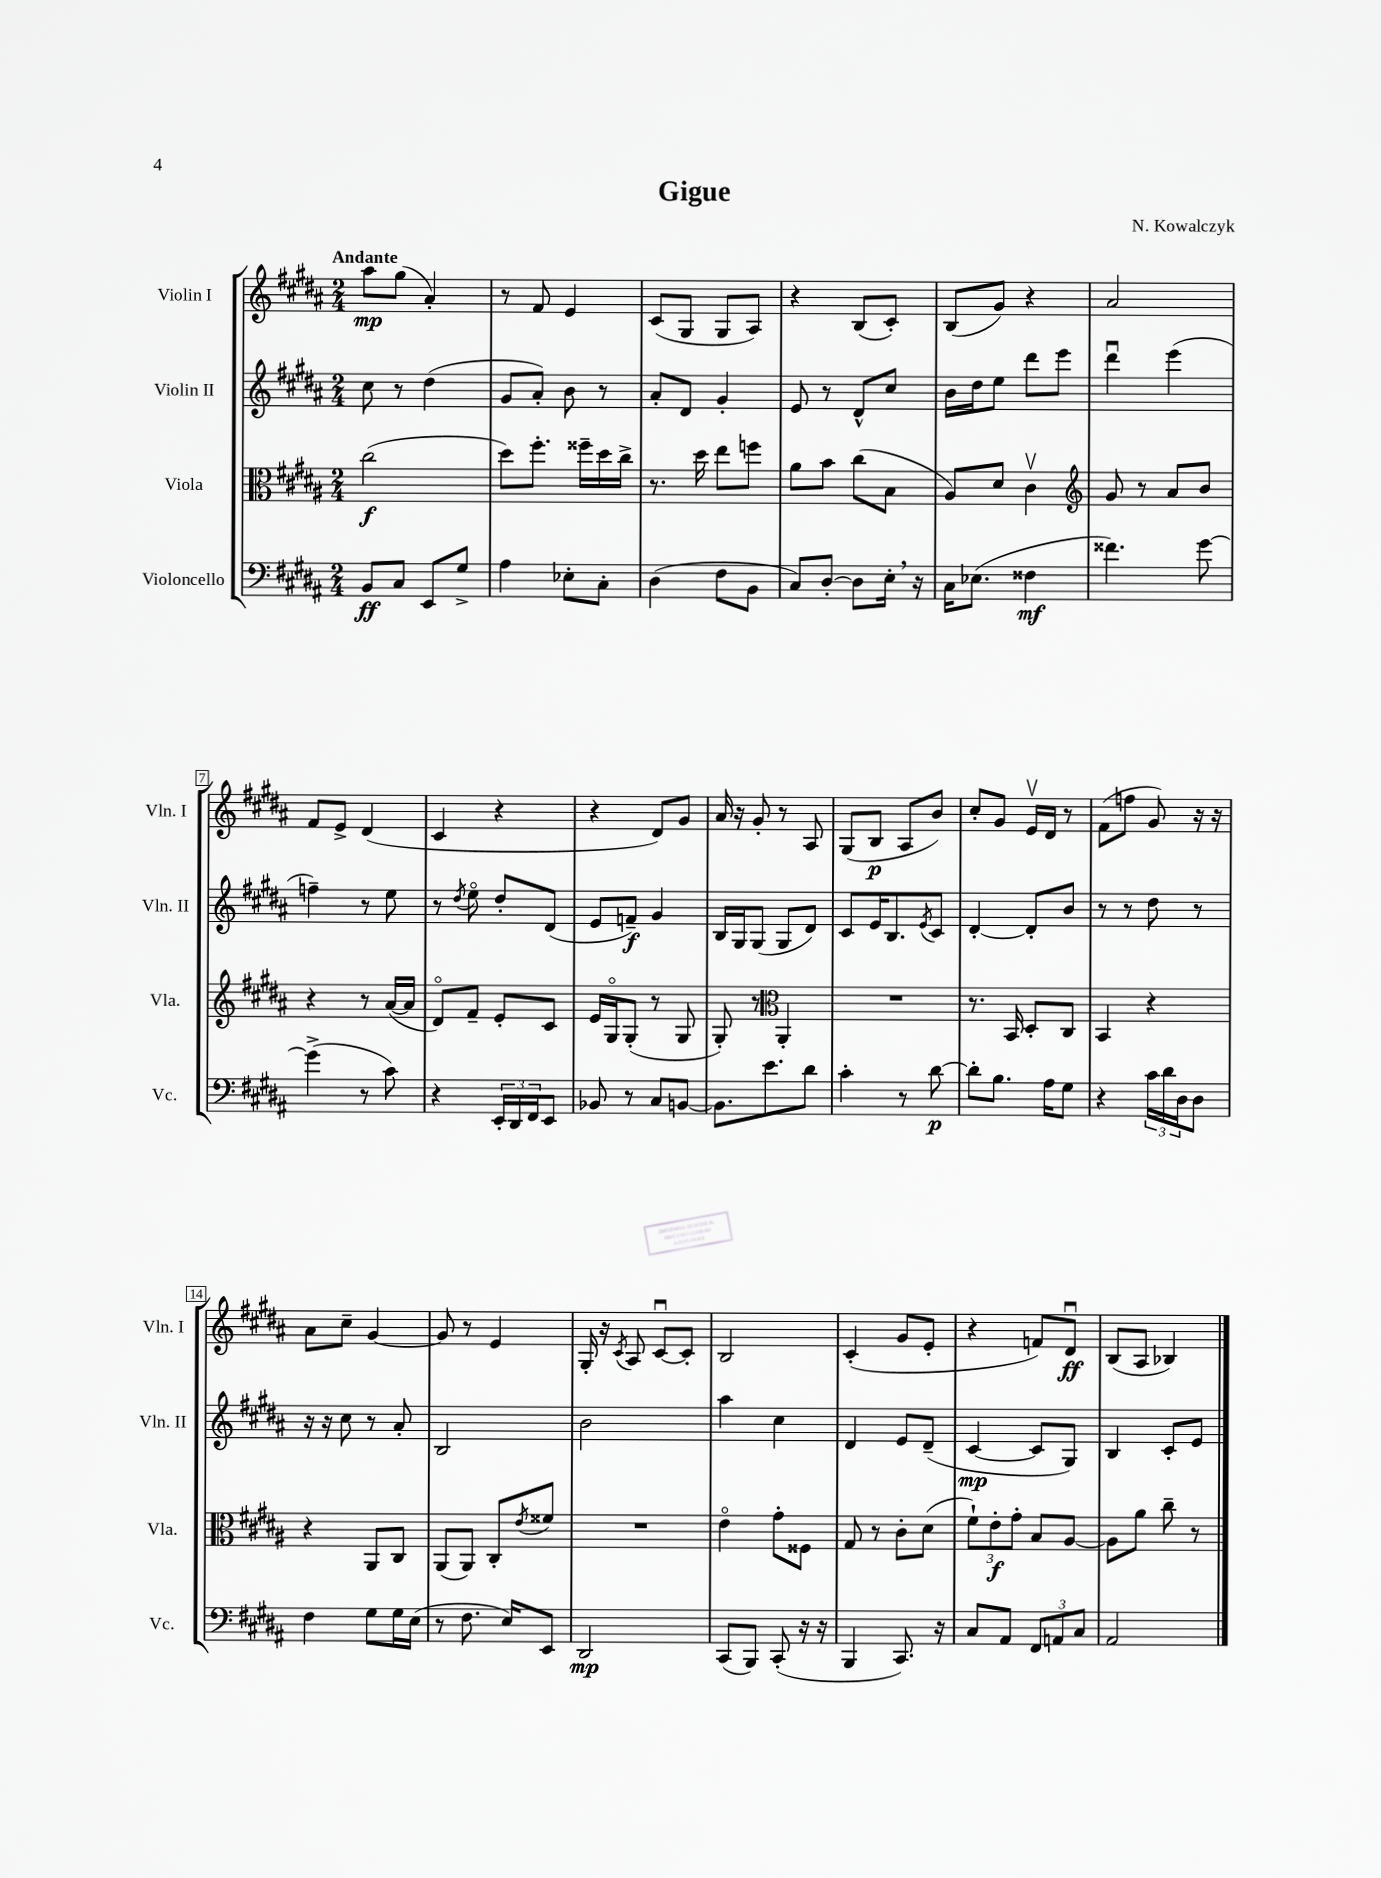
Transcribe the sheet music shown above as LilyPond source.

\header { title = "Gigue" composer = "N. Kowalczyk" }
<<
\new StaffGroup <<
\new Staff = "s0" \with { instrumentName = "Violin I" shortInstrumentName = "Vln. I" } {
    \clef treble \key b \major \numericTimeSignature \time 2/4 \tempo "Andante"
    ais''8\mp gis''8( ais'4-.) |
    r8 fis'8 e'4 |
    cis'8( gis8 gis8 ais8) |
    r4 b8( cis'8-.) |
    b8( gis'8) r4 |
    ais'2 |
    fis'8 e'8-> dis'4( |
    cis'4 r4 |
    r4 dis'8) gis'8 |
    ais'16 r16 gis'8-. r8 ais8 |
    gis8( b8\p ais8 b'8) |
    cis''8-. gis'8 e'16\upbow dis'16 r8 |
    fis'8( f''8 gis'8) r16 r16 |
    ais'8 cis''8-- gis'4~ |
    gis'8 r8 e'4 |
    gis16-. r16 \acciaccatura { cis'8 } ais8 cis'8~\downbow cis'8-. |
    b2 |
    cis'4-.( gis'8 e'8-. |
    r4 f'8) dis'8\downbow\ff |
    b8( ais8 bes4) \bar "|." |
}
\new Staff = "s1" \with { instrumentName = "Violin II" shortInstrumentName = "Vln. II" } {
    \clef treble \key b \major \numericTimeSignature \time 2/4
    cis''8 r8 dis''4( |
    gis'8 ais'8-.) b'8 r8 |
    ais'8-. dis'8 gis'4-. |
    e'8 r8 dis'8-^ cis''8 |
    b'16 dis''16 e''8 dis'''8 e'''8 |
    dis'''4\downbow e'''4( |
    f''4--) r8 e''8 |
    r8 \acciaccatura { dis''8 } e''8\flageolet dis''8-. dis'8( |
    e'8 f'8--\f) gis'4 |
    b16 gis16 gis8( gis8 dis'8) |
    cis'8 e'16 b8. \acciaccatura { e'8 } cis'8 |
    dis'4~-. dis'8-. b'8 |
    r8 r8 dis''8 r8 |
    r16 r16 cis''8 r8 ais'8-. |
    b2 |
    b'2 |
    ais''4 cis''4 |
    dis'4 e'8 dis'8--( |
    cis'4~\mp cis'8 gis8) |
    b4 cis'8-. e'8 \bar "|." |
}
\new Staff = "s2" \with { instrumentName = "Viola" shortInstrumentName = "Vla." } {
    \clef alto \key b \major \numericTimeSignature \time 2/4
    cis''2\f( |
    dis''8) fis''8.-. fisis''16-- dis''16 cis''16-> |
    r8. dis''16 e''8 f''8 |
    ais'8 b'8 cis''8( b8 |
    ais8) dis'8 cis'4\upbow |
    \clef treble gis'8 r8 ais'8 b'8 |
    r4 r8 ais'16~( ais'16 |
    dis'8\flageolet) fis'8-- e'8-. cis'8 |
    e'16 gis16\flageolet gis8-.( r8 gis8 |
    gis8-.) r8 \clef alto ais,4-. |
    R2 |
    r8. b,16 dis8-. cis8 |
    b,4 r4 |
    r4 ais,8 cis8 |
    ais,8( ais,8) cis8-. \acciaccatura { e'8 } fisis'8 |
    R2 |
    e'4\flageolet gis'8-. fisis8 |
    gis8 r8 cis'8-. dis'8( |
    \tuplet 3/2 { fis'8-!) e'8-.\f gis'8-. } b8 ais8~ |
    ais8 ais'8 cis''8-- r8 \bar "|." |
}
\new Staff = "s3" \with { instrumentName = "Violoncello" shortInstrumentName = "Vc." } {
    \clef bass \key b \major \numericTimeSignature \time 2/4
    b,8\ff cis8 e,8 gis8-> |
    ais4 ees8-. cis8-. |
    dis4( fis8 b,8 |
    cis8) dis8~-. dis8 e16-. \breathe r16 |
    cis16 ees8.( fisis4\mf |
    fisis'4.) gis'8~ |
    gis'4->( r8 cis'8) |
    r4 \tuplet 3/2 { e,16-. dis,16 fis,16 } e,8 |
    bes,8 r8 cis8 b,8~ |
    b,8. e'8. dis'8 |
    cis'4-. r8 dis'8~\p |
    dis'8-. b8. ais16 gis8 |
    r4 \tuplet 3/2 { cis'16 dis'16 dis16 } dis8 |
    fis4 gis8 gis16 e16( |
    r8 fis8. e16) e,8 |
    dis,2\mp |
    cis,8( b,,8) cis,8-.( r16 r16 |
    b,,4 cis,8.) r16 |
    cis8 ais,8 \tuplet 3/2 { fis,8 a,8 cis8 } |
    ais,2 \bar "|." |
}
>>
>>
\layout { \context { \Score \override BarNumber.stencil = #(make-stencil-boxer 0.1 0.3 ly:text-interface::print) } }
